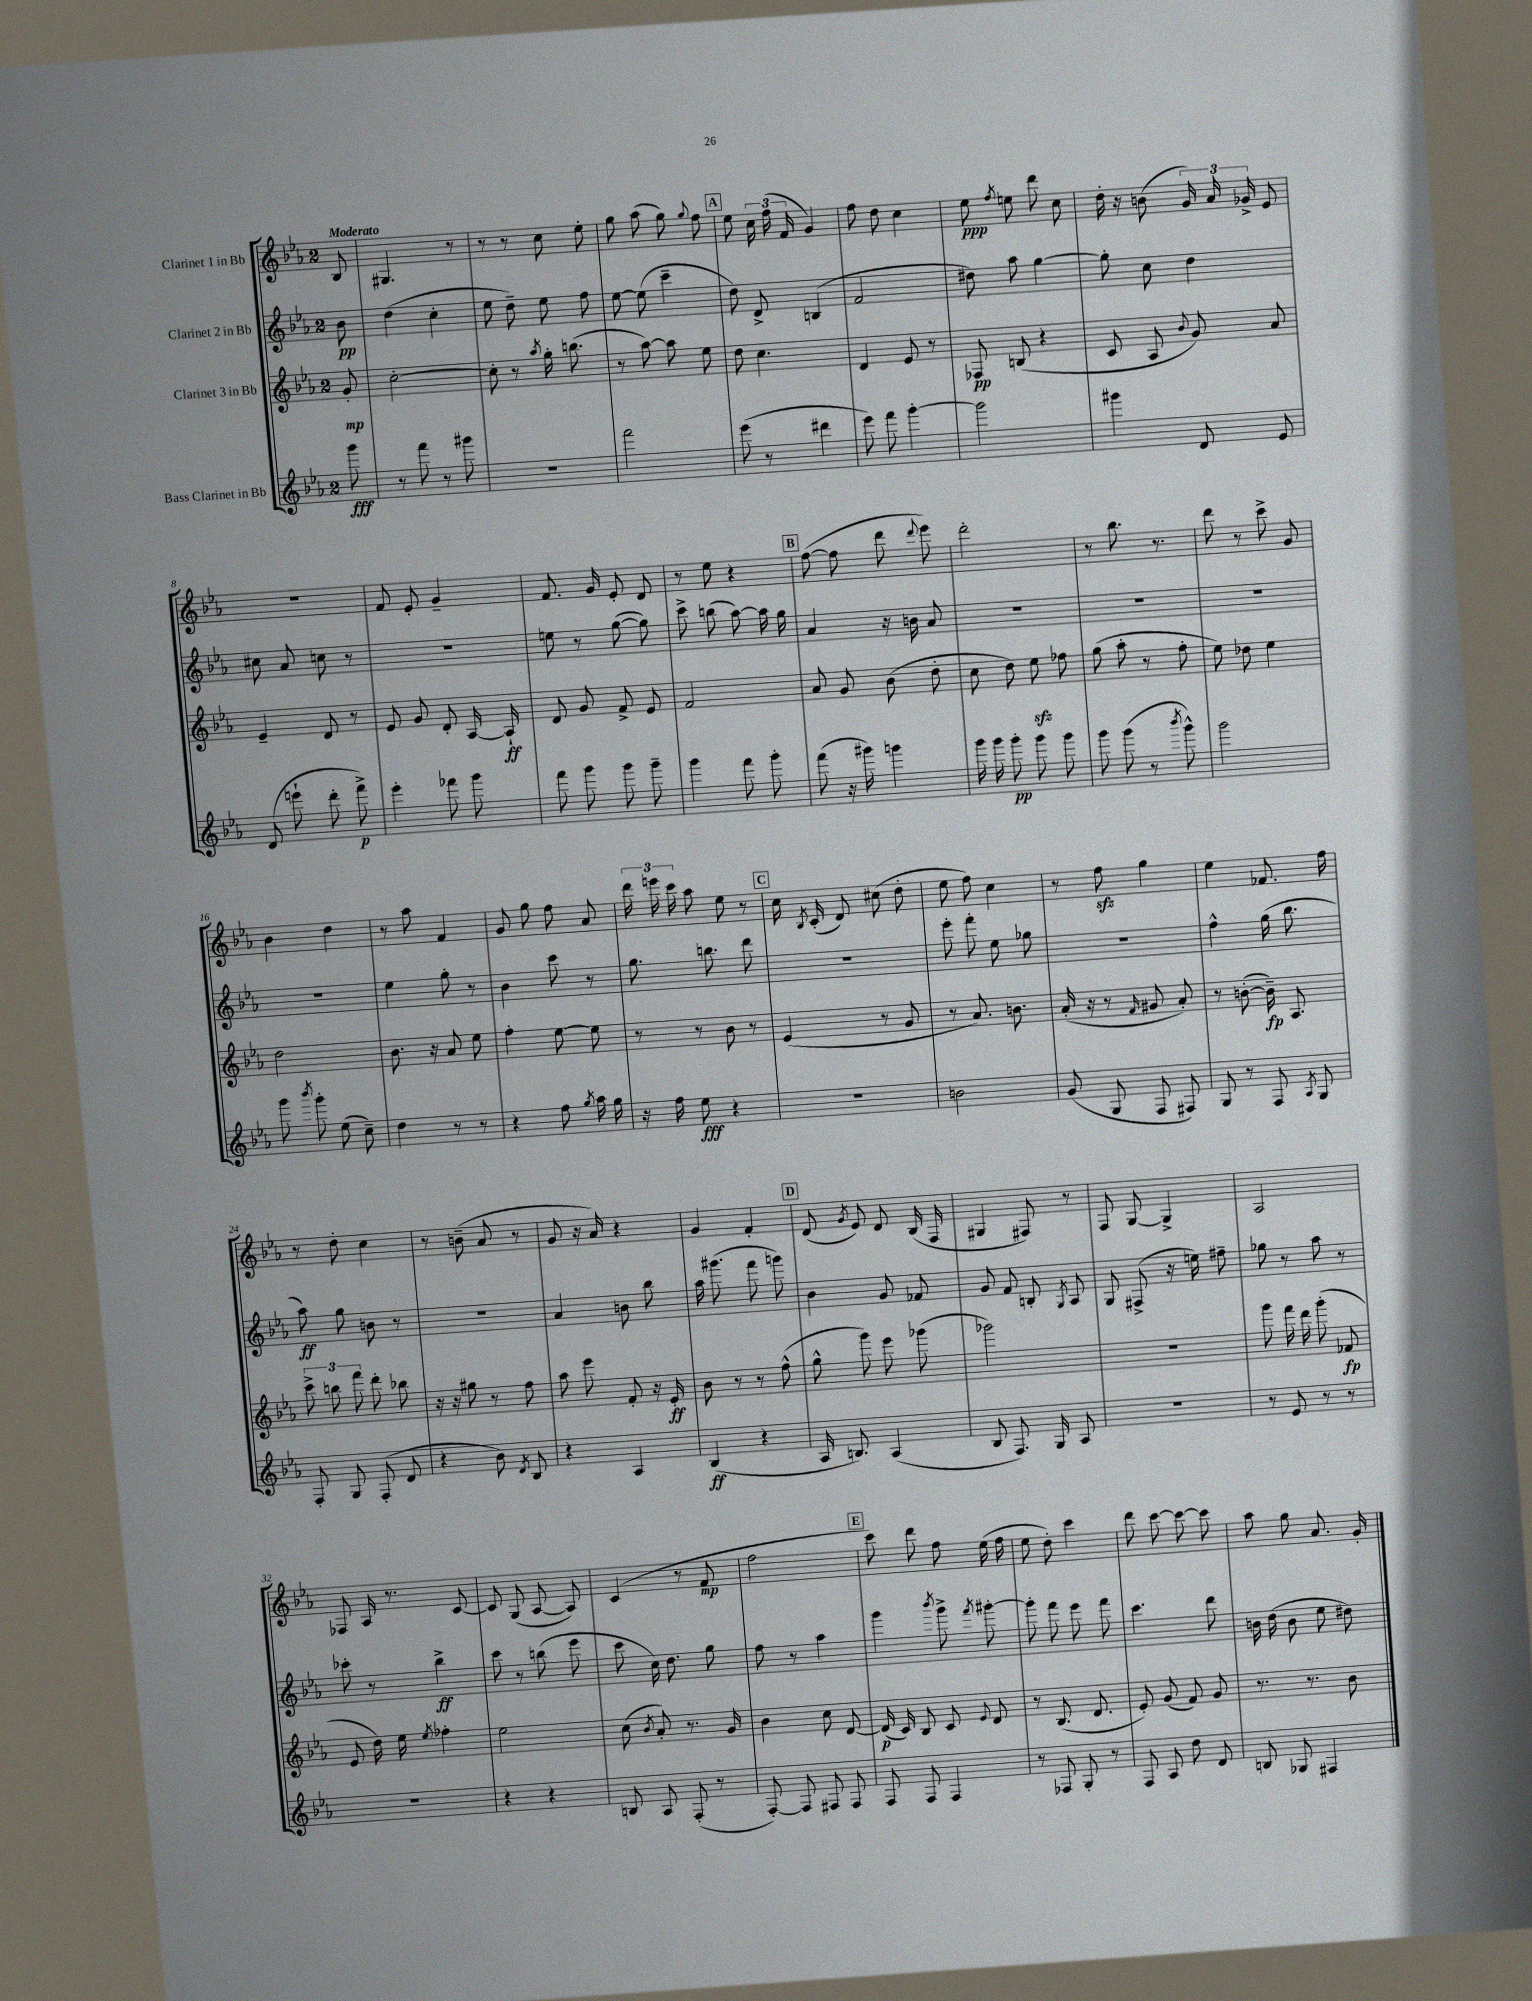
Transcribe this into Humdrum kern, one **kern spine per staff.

**kern	**kern	**kern	**kern
*staff4	*staff3	*staff2	*staff1
*clefG2	*clefG2	*clefG2	*clefG2
*k[b-e-a-]	*k[b-e-a-]	*k[b-e-a-]	*k[b-e-a-]
*M2/4	*M2/4	*M2/4	*M2/4
8ggg	8g'	8b-	8B-
=	=	=	=
8r	[2cc'	(4dd	4.G#
8fff	.	.	.
8r	.	4cc'	.
8ggg#	.	.	8r
=	=	=	=
2r	8cc']	8ee-	8r
.	8r	8dd~)	8r
.	8qaa-	.	.
.	16gg'	8ee-	8cc
.	(8.bb	.	.
.	.	8ff	8ee-'
=	=	=	=
2fff	8r	[8ee-	8gg
.	[8aa-)	(8ee-]	(8aa-
.	8aa-]	4ccc~	8gg)
.	.	.	8qqgg
.	8ee-	.	8ff
=	=	=	=
(8eee-	8dd	8dd)	8ee-
8r	4.cc	8d^	24cc
.	.	.	(24ff
.	.	.	24f
4ddd#	.	(4B	4g)
=	=	=	=
8eee-)	4d	2f	8ff
8fff	.	.	8dd
[4ggg'	8e-	.	4cc
.	8r	.	.
=	=	=	=
2ggg]	8F-	8dd#)	8ee-
.	.	.	8qff
.	(8B	8aa-	8ee
.	4r	[4gg	8ddd
.	.	.	8cc
=	=	=	=
4ggg#	8c	8gg']	16dd'
.	.	.	16r
.	8A-	8cc	(8b
.	8qqb-	.	.
8d	8g)	4dd	24g)
.	.	.	24a-
.	.	.	24g-^
8e-	8a-	.	8e-
=	=	=	=
(8d	4e-~	8cc#	2r
8eee`	.	8a-	.
8ddd'	8d	8cc	.
8fff^)	8r	8r	.
=	=	=	=
4eee-'	8e-	2r	8f
.	8g	.	8e-'
8fff-	8d'	.	4g~
8ggg	[16A-	.	.
.	16A-`]	.	.
=	=	=	=
8fff	8d	8ee	8.f
8ggg	8g	8r	.
.	.	.	16g
8ggg	8f^	([8gg	8e-'
8ggg~	8e-	8gg])	8d
=	=	=	=
4ggg	2f	8ccc^	8r
.	.	(8bb	8ee-
8fff	.	[8aa-)	4r
8ggg'	.	16aa-]	.
.	.	16gg	.
=	=	=	=
(8fff	8a-	4a-	([8ff
16r	8g	.	8ff]
16ggg#)	.	.	.
4ggg	(8b-	16r	8ddd
.	.	16b	.
.	.	.	8qqddd
.	8dd'	8a-	8eee-)
=	=	=	=
16ggg	8cc	2r	2ddd'
16ggg	.	.	.
8ggg'	8dd)	.	.
8ggg	8ee-	.	.
8ggg	8ff-	.	.
=	=	=	=
8ggg	(8gg	2r	8r
(8ggg	8aa-'	.	8.bb-
8r	8r	.	.
.	.	.	8.r
8qbbb-	.	.	.
8ggg^^)	8ff'	.	.
=	=	=	=
2ggg	8ee-)	2r	8ddd
.	8dd-	.	8r
.	4ee-	.	8ccc^
.	.	.	8g
=	=	=	=
8ggg	2dd	2r	4b-
8qbbb-	.	.	.
8ggg'	.	.	.
(8ee-	.	.	4dd
8cc~)	.	.	.
=	=	=	=
4dd	8.b-	4ee-	8r
.	.	.	8aa-
.	16r	.	.
8r	8a-	8gg'	4f
8r	8ee-	8r	.
=	=	=	=
4r	4ff'	4b-	8g
.	.	.	8gg
8ff	[8ee-	8ccc	8ff
8qgg	.	.	.
16aa-	8ee-]	8r	8a-
16gg	.	.	.
=	=	=	=
16r	8r	8.gg	24ddd
.	.	.	24eee
16ff	.	.	.
.	.	.	24ccc
8ee-	8r	.	8aa-
.	.	8.bb	.
4r	8b-	.	8ee-
.	8r	8ddd	8r
=	=	=	=
2r	(4e-	2r	16cc
.	.	.	8qB-
.	.	.	(16c'
.	.	.	8d)
.	8r	.	(8cc#
.	8g	.	8dd'
=	=	=	=
2b	8r	8eee-'	8ee-
.	8.a-)	8fff'	8ff)
.	.	8ee-	4cc
.	8.b	.	.
.	.	8gg-	.
=	=	=	=
(8g	(16a-'	2r	8r
.	16r	.	.
8G	8r	.	8ff
.	16qqf	.	.
8F	8g#	.	4gg
8F#)	8a-')	.	.
=	=	=	=
8G	8r	4ff^^	4ee-
8r	([8b'	.	.
8F	16b~])	(16gg	8.f-
.	8.A-	8.bb-	.
8qA-	.	.	.
8G	.	.	.
.	.	.	16ff
=	=	=	=
8F'	12ccc^	8aa-)	8r
.	12bb	.	.
8G	.	8gg	8dd'
.	12fff	.	.
(8F'	8ddd'	8b	4cc
8d	8bb-	8r	.
=	=	=	=
4r	16r	2r	8r
.	16r	.	.
.	8gg#	.	(8b~
8b-)	8r	.	8a-
8qd	.	.	.
8B-	8ff	.	8r
=	=	=	=
4r	8aa-	4a-	8g
.	8eee-	.	16r
.	.	.	16a-)
4A-	8f'	8b	4r
.	16r	8bb-	.
.	16e-'	.	.
=	=	=	=
(4B-	8b-	16aa-	4g
.	.	(8.ggg#	.
.	8r	.	.
4r	8r	8fff	4f'
.	(8ff^^	8ggg)	.
=	=	=	=
16A-	8gg^^	4b-	(8d
8.B)	.	.	.
.	.	.	8qg
.	8ggg)	.	8e-)
(4A-	8eee-	8g	8d
.	(8ggg-	8f-	(16B-
.	.	.	16F
=	=	=	=
8B-	2ggg-)	8g	4G#
8.F)	.	8f	.
.	.	8B'	8F#)
16G	.	.	.
.	.	8qG	.
8A-	.	8A-	8r
=	=	=	=
2r	2r	8G	8F
.	.	(8F#^	[8G
.	.	16r	4G^]
.	.	16ee)	.
.	.	8ff#~	.
=	=	=	=
8r	8ggg	8gg-	2A-
8e-	16fff	8r	.
.	16ddd	.	.
8r	(8ggg'	8aa-	.
8r	8f-	8r	.
=	=	=	=
2r	8e-	8ccc-'	8F-
.	16dd)	8r	16A-
.	16ee-	.	8.r
.	8qee-	.	.
.	4ff-'	4bb-^	.
.	.	.	[8c
=	=	=	=
4r	2ee-	8ccc	8c]
.	.	8r	(8G
4r	.	(8bb	[8A-
.	.	8eee-	8A-])
=	=	=	=
8B	(8cc	8ccc	(4c
.	8qb-	.	.
8A-	8a-')	16cc)	.
.	.	8.dd	.
(8F'	8.r	.	8r
8r	.	8gg	8f
.	16g	.	.
=	=	=	=
[8F')	4b-	8ff	2ff
8F]	.	8r	.
8F#	8cc	4aa-	.
8F#	[8d	.	.
=	=	=	=
8F	(16d]	4ggg	8ccc)
.	16c)	.	.
8F	8B-	.	8ddd
.	.	8qbbb-	.
4F	8c	8ggg^	8ff
.	8qqe-	8qfff	.
.	8d	[8ggg#'	(16ee-
.	.	.	16ff
=	=	=	=
8r	8r	8ggg#']	8ee-
8F-	(8.B-	8fff	8dd')
8G'	.	8eee-	4ccc
.	8.d	.	.
8r	.	8fff	.
=	=	=	=
8F	8e-')	4.ccc	8ddd
8A-	(8g	.	[8ccc
8dd	8f)	.	8ccc_
8d	8g	8ddd	8ccc]
=	=	=	=
8B	8.r	16b	8aa-
.	.	(16dd	.
8G-	.	8b	8gg
.	8.r	.	.
4F#	.	8ee-	8.a-
.	8b-	8dd#)	.
.	.	.	16g'
==	==	==	==
*-	*-	*-	*-
